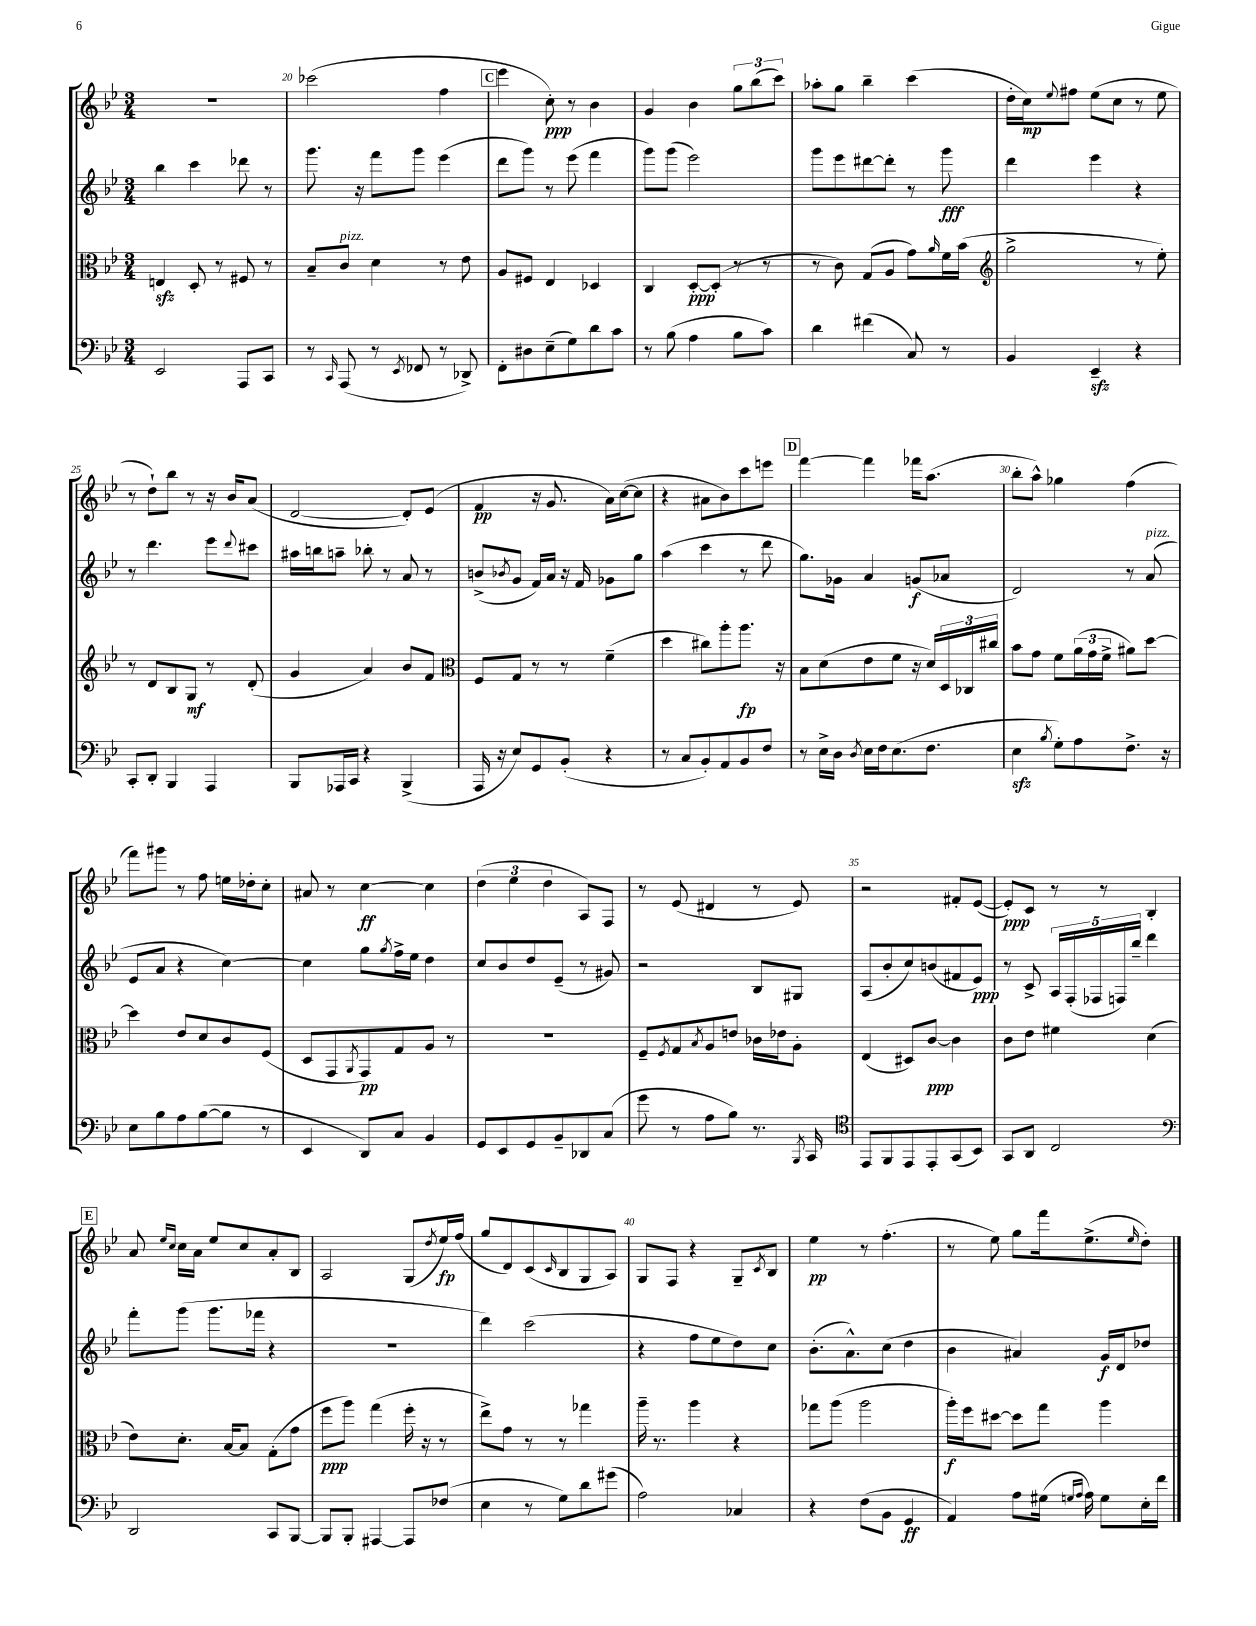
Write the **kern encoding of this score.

**kern	**kern	**kern	**kern
*staff4	*staff3	*staff2	*staff1
*clefF4	*clefC3	*clefG2	*clefG2
*k[b-e-]	*k[b-e-]	*k[b-e-]	*k[b-e-]
*M3/4	*M3/4	*M3/4	*M3/4
2EE-	4E	4bb-	2.r
.	8D'	4ccc	.
.	8r	.	.
8AAA	8F#	8ddd-	.
8CC	8r	8r	.
=	=	=	=
8r	8B-~	8.ggg	(2ccc-
16qqCC	.	.	.
(8AAA	8c	.	.
.	.	16r	.
8r	4d	8fff	.
8qEE-	.	.	.
8FF-	.	8ggg	.
8r	8r	(4eee-	4ff
8DD-^)	8e-	.	.
=	=	=	=
8FF'	8A	8ddd	4eee-
8D#	8F#	8ggg)	.
(8E-~	4E-	8r	8cc')
8G)	.	(8eee-	8r
8d	4D-	4fff	4b-
8c	.	.	.
=	=	=	=
8r	4C	8ggg)	4g
(8B-	.	(8ggg	.
4A	[8D'	2eee-)	4b-
.	(8D']	.	.
8B-	8r	.	12gg
.	.	.	(12bb-
8c)	8r	.	.
.	.	.	12ccc)
=	=	=	=
4d	8r	8ggg	8aa-'
.	8c)	8eee-	8gg
(4f#	(8G	[8ddd#	4bb-~
.	8A	8ddd#']	.
8C)	8g)	8r	(4ccc
.	16qqa	.	.
8r	16f	8ggg	.
.	(16b-	.	.
=	=	=	=
*	*clefG2	*	*
4BB-	2gg^	4ddd	16dd'
.	.	.	16cc)
.	.	.	8qqee-
.	.	.	8ff#
4EE-~	.	4eee-	(8ee-
.	.	.	8cc
4r	8r	4r	8r
.	8ee-')	.	8ee-
=	=	=	=
8CC'	8r	8r	8r
8DD'	8d	4.ddd	8dd`)
4BBB-	8B-	.	8bb-
.	8G	.	8r
4AAA	8r	8eee-	16r
.	.	.	16b-
.	.	8qqddd	.
.	(8d'	8ccc#	(8a
=	=	=	=
8BBB-	4g	16aa#	[2d
.	.	16bb	.
16AAA-	.	8aa~	.
16CC	.	.	.
4r	4a)	8bb-'	.
.	.	8r	.
(4BBB-^	8b-	8a	8d'])
.	8f	8r	(8e-
=	=	=	=
*	*clefC3	*	*
16AAA	8F	(8b^	4f
16r	.	.	.
.	.	8qb-	.
8E-)	8G	8g	.
8GG	8r	16f)	16r
.	.	16a	8.g
(8BB-'	8r	16r	.
.	.	16f	.
4r	(4f~	8g-	16a)
.	.	.	([16cc
.	.	8gg	8cc]
=	=	=	=
8r	4dd	(4aa	4r
8C	.	.	.
8BB-')	8cc#)	4ccc	8a#
8AA	8aa'	.	8b-)
8BB-	8.aa	8r	8ccc
8F	.	8ddd	8eee
.	16r	.	.
=	=	=	=
8r	8B-	8.gg)	[4fff
16E-^	(8d	.	.
16D	.	16g-	.
8qD	.	.	.
16E-	8e-	4a	4fff]
16F	.	.	.
(8.E-	8f	.	.
.	16r	(8g	16fff-
8.F	16d)	.	(8.aa
.	24D	8a-	.
.	24C-	.	.
.	24cc#	.	.
=	=	=	=
4E-	8b-	2d)	8bb-'
.	8g	.	8aa^^)
8qB-	.	.	.
8G')	8f	.	4gg-
8A	(24a	.	.
.	24g	.	.
.	24f^	.	.
8.F^	8a#)	8r	(4ff
.	[8dd	(8a	.
16r	.	.	.
=	=	=	=
8E-	4dd]	8e-	8fff)
8B-	.	8a	8ggg#
8A	8e-	4r	8r
([8B-	8d	.	8ff
8B-]	8c	[4cc)	16ee
.	.	.	16dd-'
8r	(8F	.	8cc'
=	=	=	=
4EE-	8D	4cc]	8a#
.	8GG	.	8r
.	8qAA	.	.
8DD)	8GG)	8gg	[4cc
.	.	8qgg	.
8C	8G	16ff^	.
.	.	16ee-	.
4BB-	8A	4dd	4cc]
.	8r	.	.
=	=	=	=
8GG	2.r	8cc	(6dd
8EE-	.	8b-	.
.	.	.	6ee-
8GG	.	8dd	.
.	.	.	6dd
8BB-~	.	(8e-~	.
8DD-	.	8r	8A)
(8C	.	8g#)	8F
=	=	=	=
8g	8F~	2r	8r
.	8qF	.	.
8r	8G	.	(8e-
.	8qB-	.	.
8A	8A	.	4d#
8B-)	8e	.	.
8.r	16c-	8B-	8r
.	16e-	.	.
.	8A'	8G#	8e-)
8qBBB-	.	.	.
16CC	.	.	.
=	=	=	=
*clefC4	*	*	*
8EE-	(4E-	(8A	2r
8FF	.	8b-'	.
8EE-	8D#)	8cc)	.
8EE-'	[8c	(8b	.
(8GG	4c]	8f#	8f#'
8BB-)	.	8e-)	([8e-
=	=	=	=
8GG	8c	8r	8e-'])
8AA	8e-	8c^	8c
2C	4f#	20A	8r
.	.	(20F'	.
.	.	20F-	.
.	.	.	8r
.	.	20F)	.
.	.	20bb-~	.
.	(4d	4ddd	4B-'
=	=	=	=
*clefF4	*	*	*
2DD	8e-)	8fff'	8a
.	.	.	16qqee-
.	.	.	16qqcc
.	8.d'	(8ggg	16cc
.	.	.	16a
.	.	8.ggg	8ee-
.	[16B-	.	.
.	8B-]	.	8cc
.	.	16fff-	.
8CC	(8G'	4r	8a'
[8BBB-	8g	.	8B-
=	=	=	=
8BBB-]	8ff	2.r	2A
8BBB-'	8aa)	.	.
[4AAA#	(4gg	.	.
8AAA#]	16ff'	.	(8G
.	16r	.	.
.	.	.	8qdd
(8F-	8r	.	16ee-)
.	.	.	(16ff
=	=	=	=
4E-	8ee-^)	4ddd)	8gg
.	8g	.	8d)
8r	8r	(2ccc	(8c
.	.	.	16qqc
8G)	8r	.	8B-
8d	4gg-	.	8G
(8g#	.	.	8A)
=	=	=	=
2A)	16aa~	4r	8G
.	8.r	.	.
.	.	.	8F
.	4aa	8ff	4r
.	.	8ee-	.
4C-	4r	8dd)	8G~
.	.	.	8qc
.	.	8cc	8B-
=	=	=	=
4r	8gg-	(8.b-'	4ee-
.	(8aa	.	.
.	.	8.a^^)	.
(8F	2aa	.	8r
8BB-	.	(8cc	(4.ff'
4GG	.	4dd	.
=	=	=	=
4AA)	16aa')	4b-	8r
.	16ff	.	.
.	[8dd#	.	8ee-)
8A	8dd#]	4a#)	8gg
(16G#	8gg	.	16fff
16qqG	.	.	.
16qqA	.	.	.
16A)	.	.	(8.ee-^
8G	4aa	16g	.
.	.	16d	.
.	.	.	16qqee-
16E-'	.	8dd-	8dd')
16f	.	.	.
==	==	==	==
*-	*-	*-	*-
